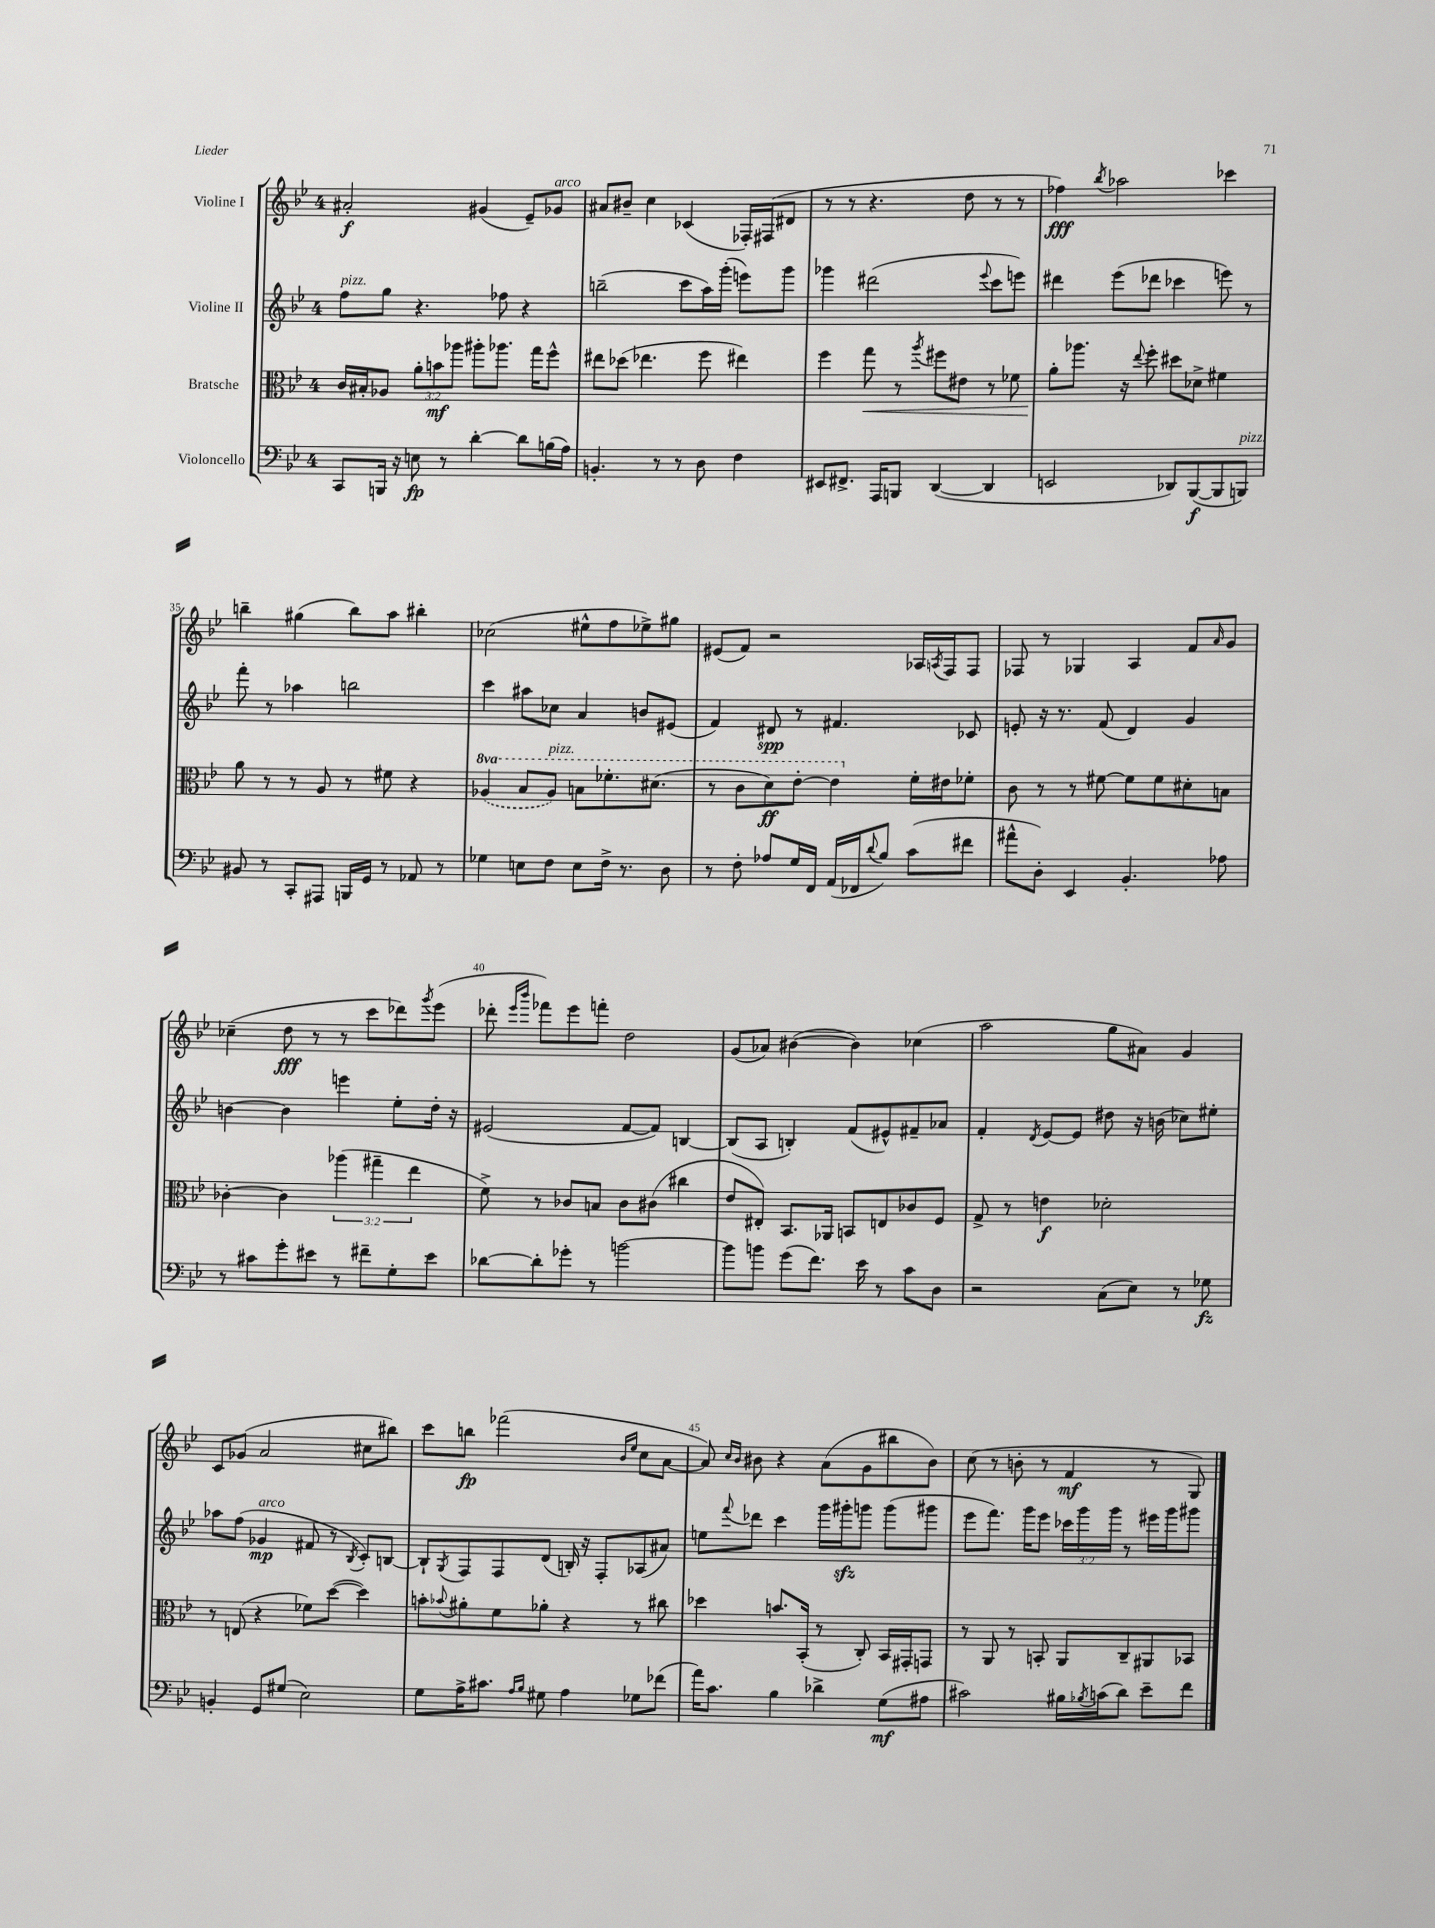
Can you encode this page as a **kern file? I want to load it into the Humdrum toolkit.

**kern	**kern	**kern	**kern
*staff4	*staff3	*staff2	*staff1
*clefF4	*clefC3	*clefG2	*clefG2
*k[b-e-]	*k[b-e-]	*k[b-e-]	*k[b-e-]
*M4/4	*M4/4	*M4/4	*M4/4
8CC	16c	8ff	2a#'
.	16B#'	.	.
16BBB	8A-	8gg	.
16r	.	.	.
8E	12a'	4.r	.
.	12b	.	.
8r	.	.	.
.	12aa-	.	.
[4d'	8aa#'	.	(4g#
.	8.aa-	8ff-	.
8d]	.	4r	8e-~)
.	16gg	.	.
(16B	8ff^^	.	8g-
16A)	.	.	.
=	=	=	=
4.BB'	8ee#	(2bb~	8a#
.	(8dd-	.	8b#~
.	4.ee-	.	4cc
8r	.	.	.
8r	.	8ccc	(4c-
8D	8ff	16aa)	.
.	.	(16ggg'	.
4F	4ee#)	8eee)	16F-')
.	.	.	(16F#
.	.	8ggg	8d#
=	=	=	=
8EE#	4ff	4ggg-	8r
8.FF#^	.	.	8r
.	8gg	(2ddd#	4.r
16AAA	.	.	.
8BBB	8r	.	.
.	8qaa	.	.
([4DD	8ff#	.	.
.	8e#	.	8dd
.	.	8qqeee-	.
4DD]	8r	8ccc	8r
.	8f-	8eee)	8r
=	=	=	=
2EE	8a'	4ddd#	4ff-)
.	8.aa-	.	.
.	.	.	8qbb-
.	.	(8eee-	2aa-
.	16r	.	.
.	8qqee-	.	.
.	8ff'	8ddd-	.
8DD-)	8dd#	4ccc-	.
([8BBB-	8d-^	.	.
8BBB-]	4f#	8eee)	4ccc-
8BBB)	.	8r	.
=	=	=	=
8BB#	8a	8fff'	4bb~
8r	8r	8r	.
8CC'	8r	4aa-	(4gg#
8AAA#	8A	.	.
16BBB	8r	2bb	8bb)
16GG	.	.	.
8r	8f#	.	8aa
8AA-	4r	.	4bb#'
8r	.	.	.
=	=	=	=
4G-	(4a-	4ccc	(2cc-
8E	8b-	8aa#	.
8F	8a-)	8cc-	.
8E	8b	4a	8ee#^^
16F^	8.ff-'	.	8ff
8.r	.	.	.
.	.	8b	8ee-^)
.	(8.dd#	.	.
8D	.	(8e#	8gg#
=	=	=	=
8r	8r	4f)	(8e#
8F'	8cc	.	8f)
8A-	8dd)	8d#	2r
16G	[8ee-'	8r	.
16FF	.	.	.
(16AA	4ee-]	4.f#	.
16FF-	.	.	.
8qqd	.	.	.
8B-)	.	.	.
(8c	16f'	.	16A-
.	.	.	8qA
.	16e#	.	16F
8f#	8f-'	8c-	8F
=	=	=	=
8a#^^	8c	8e'	8F-
8D')	8r	16r	8r
.	.	8.r	.
4EE-	8r	.	4G-
.	[8f#	(8f	.
4.BB-'	8f#]	4d)	4A
.	8f#	.	.
.	8d#'	4g	8f
.	.	.	16qqa
8A-	8B	.	8g
=	=	=	=
8r	[4c-'	[4b	(4cc-~
8c#	.	.	.
8g'	4c-]	4b]	8dd
8e#	.	.	8r
8r	(6aa-	4eee	8r
8f#~	.	.	8ccc
.	6gg#~	.	.
8G'	.	8ee-'	8ddd-)
.	6ee-	.	.
.	.	.	8qggg
8e#	.	16dd'	(8eee-
.	.	16r	.
=	=	=	=
[8d-	8f^)	(2e#	8ddd-'
.	.	.	16qqeee-
.	.	.	16qqbbb-
8d-']	8r	.	8fff-)
8g-'	8c-	.	8eee-
8r	8B	.	8fff'
[2b	8c-	[8f	2dd
.	(8c#	8f])	.
.	4cc#	[4B	.
=	=	=	=
8b]	8e-	(8B]	(8g
8b	8E#')	8A	8a-)
(8g	8.BB-	4B')	([4b#
8.f)	.	.	.
.	16AA-	.	.
.	8BB	(8f	4b#])
16e-	.	.	.
8r	8E	8e#^^)	.
8c	8c-	8f#~	(4cc-
8D	8F	8a-	.
=	=	=	=
2r	8G^	4f'	2aa
.	8r	.	.
.	.	8qd	.
.	4e	[8e-	.
.	.	8e-]	.
(8C	2d-'	8dd#	8gg
8E-)	.	16r	8a#)
.	.	(16b	.
8r	.	8cc-)	4g
8G-	.	8ee#'	.
=	=	=	=
4BB'	8r	8aa-	8c
.	(8E	(8ff	(8g-
8GG	4r	4g-	2a
(8G#	.	.	.
2E-)	8f-)	8f#	.
.	([8dd	8r	.
.	.	8qB-	.
.	4dd])	8c')	8cc#
.	.	[8B	8bb#)
=	=	=	=
8G	8b'	8B`]	8ccc
.	8qqb-	8qG	.
16A^	8a#'	8F	8bb
8.c#	.	.	.
.	8f	8F	(2fff-
16qqA	.	.	.
16qqB-	.	.	.
8G#	8a-'	(8d	.
4A	4r	16B')	.
.	.	16r	.
.	.	8F'	.
.	.	.	16qqb-
.	.	.	16qqee-
8G-	8r	(8A-	8cc
(8f-	8cc#	8a#)	[8a
=	=	=	=
16a)	4dd-	8ee	8a])
8.c	.	.	.
.	.	.	16qqcc
.	.	8qqfff	16qqb-
.	.	8ddd-	8b#
4B-	8.b	4ccc	4r
.	(16BB-'	.	.
4d-^	8r	16ggg	(8a
.	.	16ggg#'	.
.	8C')	8ggg	8g
(8G	16BB-	(8ggg	8bb#
.	16GG#'	.	.
8A#	8GG	8ggg#	8b#)
=	=	=	=
2c#)	8r	8eee-	(8cc
.	8AA	8.fff)	8r
.	8r	.	8b'
.	.	16ggg	.
.	8BB'	8eee-	8r
16B#	8AA	24ccc-	4f
.	.	24ggg	.
8qB-	.	.	.
(16c	.	.	.
.	.	24ggg	.
8d)	8C~	8r	.
8e-~	8AA#	16eee#	8r
.	.	16ggg	.
8f	8BB-	8ggg#	8G)
==	==	==	==
*-	*-	*-	*-
